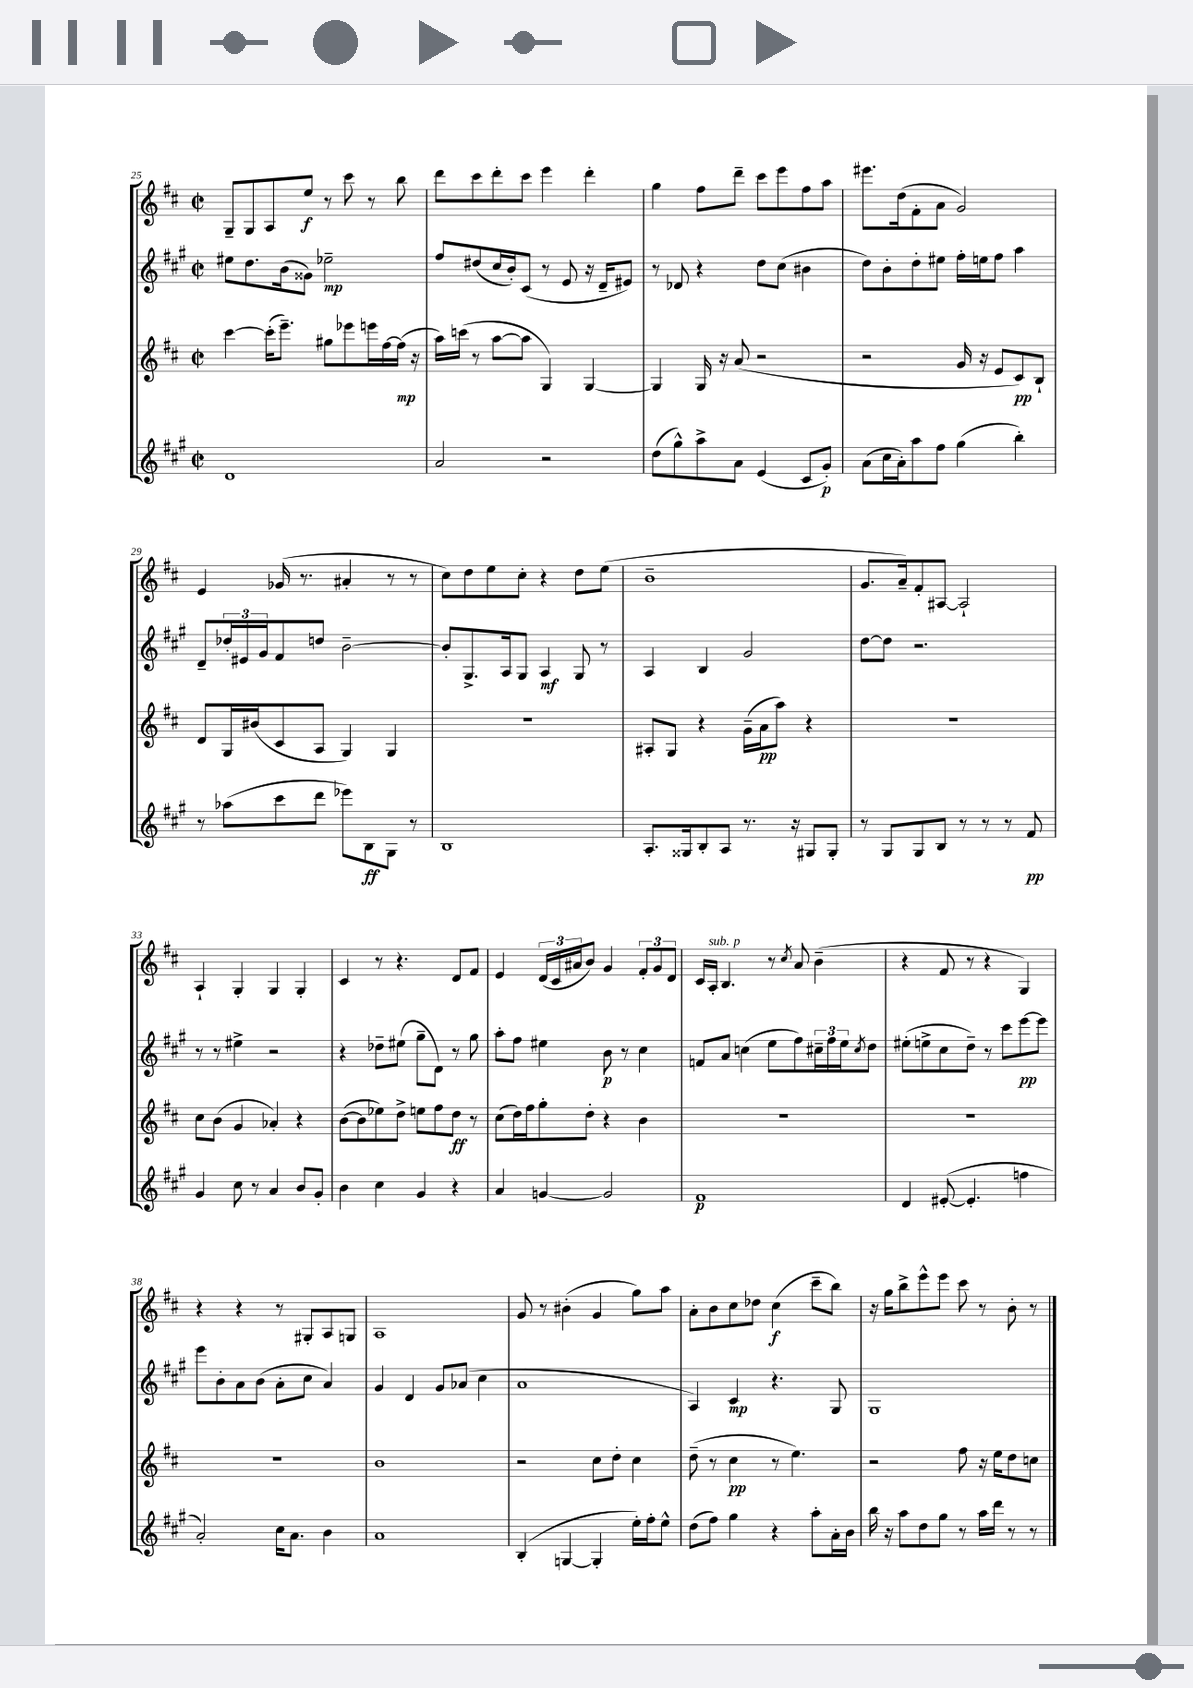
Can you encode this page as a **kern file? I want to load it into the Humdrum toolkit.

**kern	**kern	**kern	**kern
*staff4	*staff3	*staff2	*staff1
*clefG2	*clefG2	*clefG2	*clefG2
*k[f#c#g#]	*k[f#c#]	*k[f#c#g#]	*k[f#c#]
*M2/2	*M2/2	*M2/2	*M2/2
*met(c|)	*met(c|)	*met(c|)	*met(c|)
1d	[4ccc#\	8ee#\L	8G~/L
.	.	8.dd\	8G/
.	(16ccc#'\]LK	.	8A/
.	8.eee~\J)	(16b\k	.
.	.	8g##\J)	8ee/J
.	8gg#\L	2ee-~\	8r
.	8eee-\	.	8ccc#\
.	16eee\L	.	8r
.	[16ff#\	.	.
.	(16ff#\]JJ	.	8bb\
.	16r	.	.
=	=	=	=
2a/	16aa\LL)	8ff#/L	8ddd\L
.	(16ccc\JJ	.	.
.	8r	(8dd#/	8ccc#\
.	[8aa\L	16cc#/L	8ddd'\
.	.	16b'/J)	.
.	8aa\]J	(8c#/J	8ccc#\J
2r	4G/)	8r	4eee\
.	.	8e/	.
.	[4G/	16r	4ddd'\
.	.	16d~/LK	.
.	.	8e#/J)	.
=	=	=	=
(8dd\L	4G/]	8r	4gg\
8gg#^^\)	.	8d-/	.
8aa^\	16G/	4r	8ff#\L
.	16r	.	.
8a\J	(8a/	.	8ddd~\J
(4e/	2r	8dd\L	8ccc#\L
.	.	(8cc#\J	8eee\
8c#/L	.	4b#\	8ff#\
8g#'/J)	.	.	8aa\J
=	=	=	=
(8a\L	2r	8dd\L)	8.eee#\L
16cc#\L	.	8b'\	.
16a'\J)	.	.	(16dd\k
8aa\	.	8dd'\	8f#'\
8ff#\J	.	8ee#\J	8a\J
(4gg#\	16g/	16ff#'\LL	2g/)
.	16r	16ee\J	.
.	8e/L	8ff#\J	.
4bb'\)	8c#/)	4aa\	.
.	8B`/J	.	.
=	=	=	=
8r	8d/L	8d~/L	4e/
(8aa-\L	16G/L	24dd-'/L	.
.	.	24e#/	.
.	(16b#/J	.	.
.	.	24g#/J	.
8ccc#\	8c#/	8f#/	(16g-/
.	.	.	8.r
8ddd\J	8A/J	8dd/J	.
8eee-\L)	4G/)	[2b~\	4a#'/
8B\	.	.	.
8G#\J	4G/	.	8r
8r	.	.	8r
=	=	=	=
1B	1r	8b'/]L	8cc#\L)
.	.	8.G#^/	8dd\
.	.	.	8ee\
.	.	16A/k	.
.	.	8G#/J	8cc#'\J
.	.	4A/	4r
.	.	8G#/	8dd\L
.	.	8r	(8ee\J
=	=	=	=
8.A'/L	8A#'/L	4A/	1b~
.	8G/J	.	.
16G##/k	.	.	.
8B'/	4r	4B/	.
8A/J	.	.	.
8.r	(16g~\LL	2g#/	.
.	16a\J	.	.
.	8aa\J)	.	.
16r	.	.	.
8G#/L	4r	.	.
8G#'/J	.	.	.
=	=	=	=
8r	1r	[8dd\L	8.g/L
8G#/L	.	8dd\]J	.
.	.	.	16a~/k)
8G#/	.	2.r	8f#'/
8B/J	.	.	[8A#/J
8r	.	.	2A#`/]
8r	.	.	.
8r	.	.	.
8f#/	.	.	.
=	=	=	=
4g#/	8cc#\L	8r	4A`/
.	(8b\J	8r	.
8cc#\	4g/	4ee#^\	4G'/
8r	.	.	.
4a/	4a-'/)	2r	4G/
8b/L	4r	.	4G'/
8g#'/J	.	.	.
=	=	=	=
4b\	([8b\L	4r	4c#/
.	8b\]	.	.
4cc#\	8ee-\)	8dd-~\L	8r
.	8dd^\J	(8ee#\J	4.r
4g#/	8ee\L	8gg#~\L	.
.	8ff#\	8d\J)	.
4r	8dd\J	8r	8d/L
.	8r	8gg#\	8f#/J
=	=	=	=
4a/	(8cc#\L	8aa'\L	4e/
.	16dd\L)	8ff#\J	.
.	16ff#\J	.	.
[4g/	8gg'\	4ee#\	(24d/LL
.	.	.	24c#/
.	.	.	24a#/J
.	8dd'\J	.	8b/J)
2g/]	4r	8b\	4g/
.	.	8r	.
.	4b\	4cc#\	12f#'/L
.	.	.	12g/
.	.	.	12d/J
=	=	=	=
1f#	1r	8f/L	16c#/LL
.	.	.	16A'/JJ
.	.	8a/J	4.B/
.	.	(4cc\	.
.	.	8ee\L	8r
.	.	.	8qcc#/
.	.	8ff#\)	8a/
.	.	24cc#~\L	(4b~\
.	.	24ff#\	.
.	.	24ee\J	.
.	.	8qcc#/	.
.	.	8dd\J	.
=	=	=	=
4d/	1r	(8ee#'\L	4r
.	.	8ee^\	.
([8e#'/	.	8cc#\	8f#/
4.e#'/]	.	8dd~\J)	8r
.	.	8r	4r
.	.	8ccc#\L	.
4ff\	.	[8eee\	4G/)
.	.	8eee\]J	.
=	=	=	=
2a'/)	1r	8eee\L	4r
.	.	8b'\	.
.	.	8a\	4r
.	.	(8b\J	.
16cc#\LK	.	8a'\L	8r
8.a\J	.	.	.
.	.	8cc#\J	8G#'/L
4b\	.	4a/)	8A/
.	.	.	8G/J
=	=	=	=
1a	1b	4g#/	1A
.	.	4d/	.
.	.	8g#/L	.
.	.	(8a-/J	.
.	.	4cc#\	.
=	=	=	=
(4B'/	2r	1a	8g/
.	.	.	8r
[4G/	.	.	(4b#'\
4G'/]	8cc#\L	.	4g/
.	8dd'\J	.	.
16ee'\LL)	4cc#\	.	8gg\L)
16ff#'\J	.	.	.
8ee^^\J	.	.	8aa\J
=	=	=	=
(8dd\L	(8dd~\	4A/)	8a'\L
8ff#\J)	8r	.	8b\
4gg#\	4cc#\	4c#/	8cc#\
.	.	.	8dd-\J
4r	8r	4.r	(4cc#\
.	4.ee\)	.	.
8aa'\L	.	.	8ccc#~\L
16a'\L	.	8G#/	8bb\J)
16b\JJ	.	.	.
=	=	=	=
16bb\	2r	1G#	16r
16r	.	.	16gg\LK
8aa\L	.	.	8bb^\
8dd\	.	.	8eee^^\
8gg#\J	.	.	8eee\J
8r	8ff#\	.	8ccc#\
16aa\LL	16r	.	8r
16ddd\JJ	16ee\LK	.	.
8r	8dd\	.	8b'\
8r	8cc\J	.	8r
==	==	==	==
*-	*-	*-	*-
